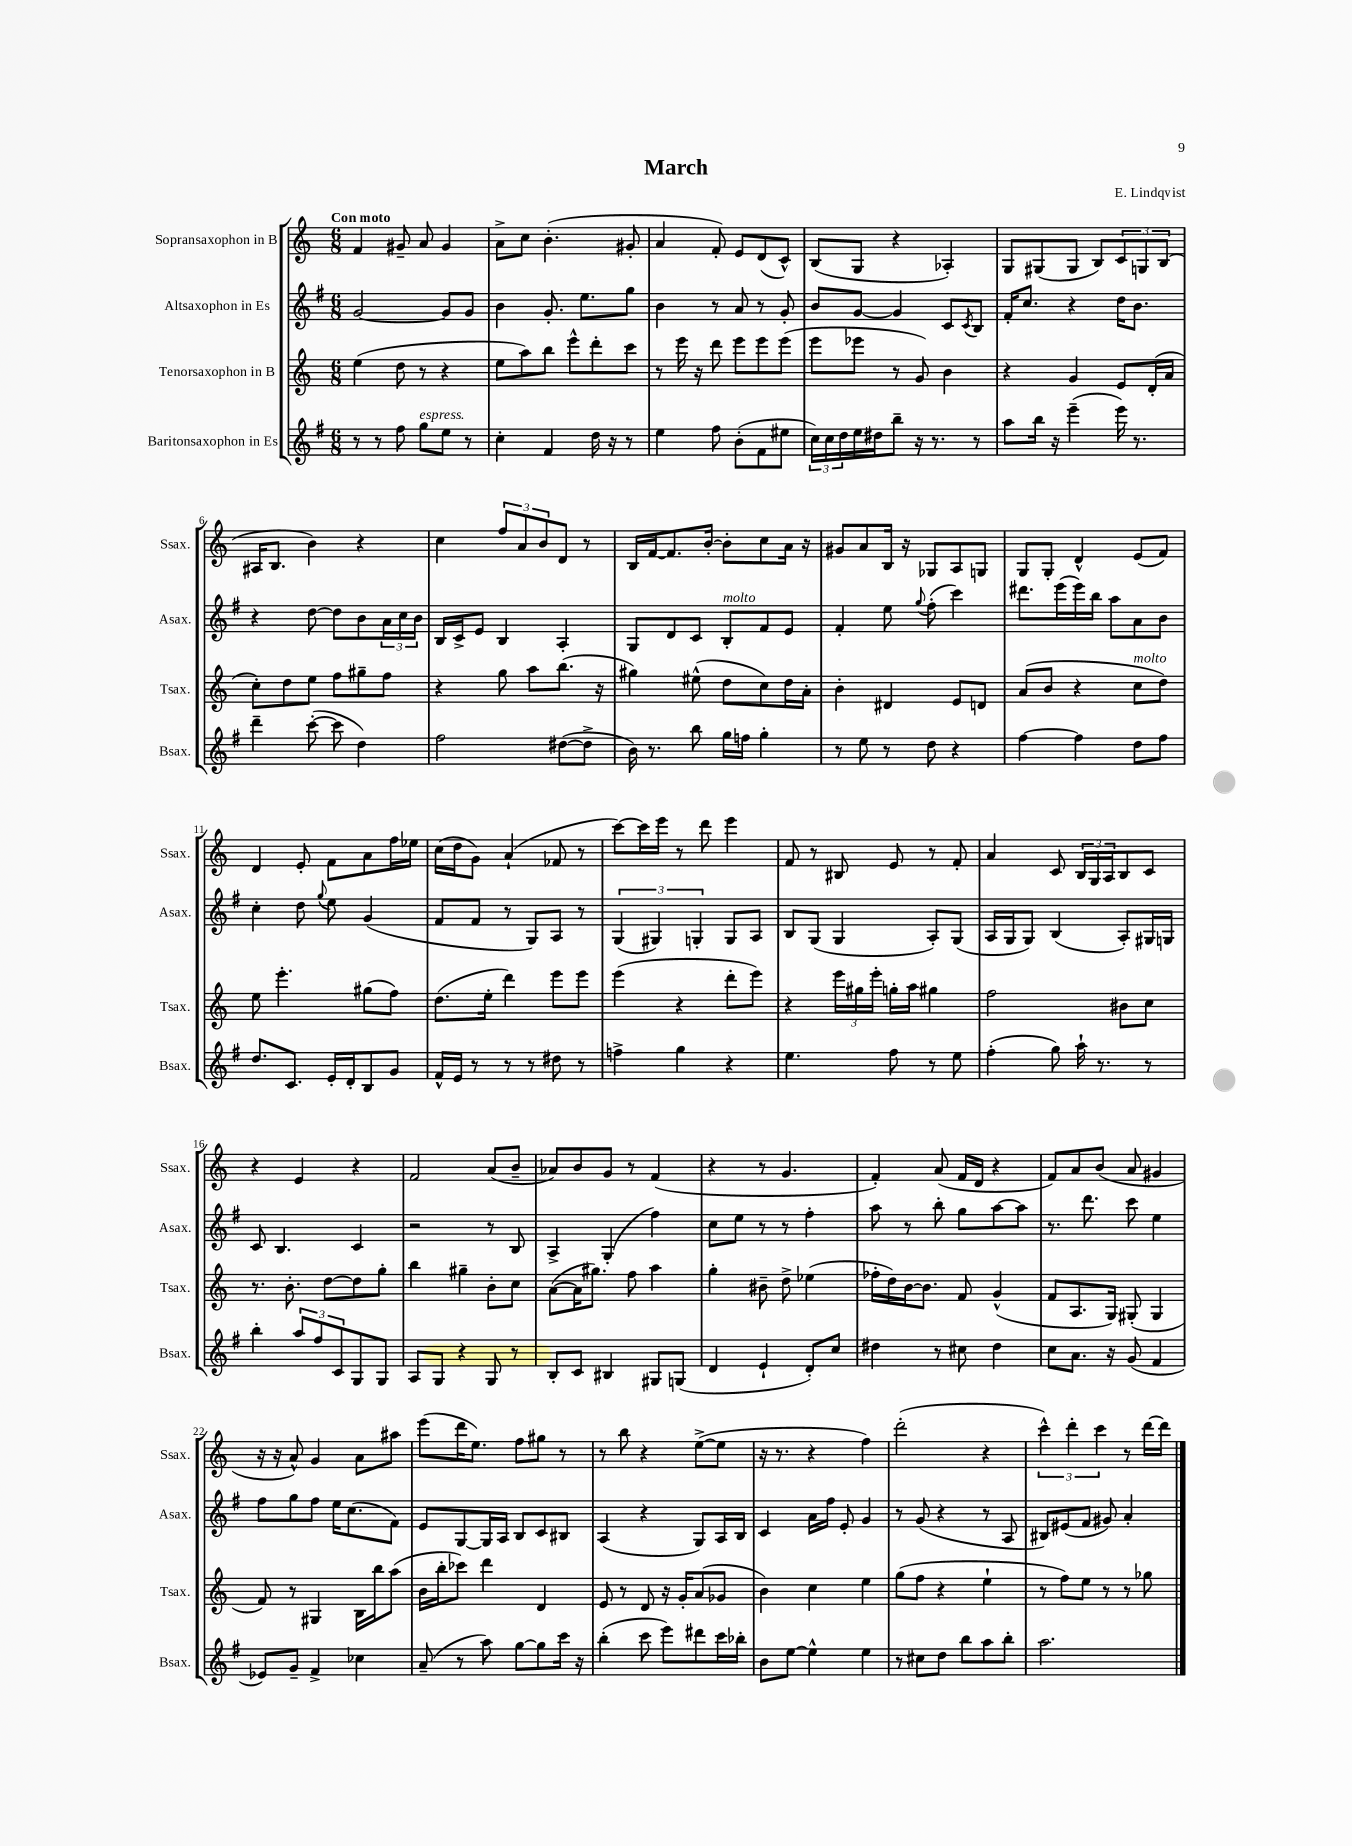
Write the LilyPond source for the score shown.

\header { title = "March" composer = "E. Lindqvist" }
<<
\new StaffGroup <<
\new Staff = "s0" \with { instrumentName = "Sopransaxophon in B" shortInstrumentName = "Ssax." } {
    \clef treble \key c \major \numericTimeSignature \time 6/8 \tempo "Con moto"
    f'4 gis'8-- a'8 gis'4 |
    a'8-> c''8 b'4.-.( gis'8-. |
    a'4 f'8-.) e'8 d'8( c'8-^) |
    b8( g8 r4 aes4-.) |
    g8 gis8( gis8 b8) \tuplet 3/2 { c'8 g8 b8( } |
    ais16 b8. b'4) r4 |
    c''4 \tuplet 3/2 { f''8 a'8 b'8 } d'8 r8 |
    b16 f'16~ f'8. b'16~-. b'8-. c''8 a'16 r16 |
    gis'8 a'8 b16 r16 ges8 a8 g8 |
    g8 g8-. d'4-^ e'8( f'8) |
    d'4 e'8-. f'8 a'8 f''16 ees''16 |
    c''16( d''16 g'8) a'4-!( fes'8 r8 |
    c'''8~) c'''16 e'''16 r8 d'''8 e'''4 |
    f'8 r8 bis8 e'8 r8 f'8-. |
    a'4 c'8 \tuplet 3/2 { b16 g16 a16 } b8 c'8 |
    r4 e'4 r4 |
    f'2 a'8( b'8-- |
    aes'8) b'8 g'8 r8 f'4( |
    r4 r8 g'4. |
    f'4-.) a'8( f'16 d'16 r4 |
    f'8) a'8 b'8( a'8 gis'4 |
    r16 r16 a'8-^) g'4 a'8 ais''8 |
    e'''8( d'''16 e''8.) f''8 gis''8 r8 |
    r8 b''8 r4 e''8~->( e''8 |
    r16 r8. r4 f''4) |
    d'''2-.( r4 |
    \tuplet 3/2 { c'''4-^) d'''4-. c'''4 } r8 d'''16~ d'''16 \bar "|." |
}
\new Staff = "s1" \with { instrumentName = "Altsaxophon in Es" shortInstrumentName = "Asax." } {
    \clef treble \key g \major \numericTimeSignature \time 6/8
    g'2~ g'8 g'8 |
    b'4 g'8.-. e''8. g''8 |
    b'4 r8 a'8 r8 g'8-. |
    b'8 g'8~ g'4 c'8 \acciaccatura { c'8 } b8 |
    fis'16-. c''8. r4 d''16 b'8. |
    r4 d''8~ d''8 b'8 \tuplet 3/2 { a'16 c''16 b'16 } |
    b16 c'16-> e'8 b4 a4-. |
    g8 d'8 c'8 b8-.^\markup { \italic "molto" } fis'8 e'8 |
    fis'4-. e''8 \appoggiatura { g''8 } fis''8-.( c'''4) |
    dis'''8. e'''16( e'''16) b''16 a''8 a'8 b'8 |
    c''4-. d''8 \appoggiatura { g''8 } e''8 g'4( |
    fis'8 fis'8 r8 g8) a8 r8 |
    \tuplet 3/2 { g4( gis4) g4-. } g8 a8 |
    b8 g8( g4 a8-.) g8( |
    a16 g16 g8) b4( a8-.) gis16 g16 |
    c'8 b4. c'4 |
    r2 r8 b8 |
    a4-> g4-.( fis''4) |
    c''8 e''8 r8 r8 fis''4-. |
    a''8 r8 b''8-. g''8 a''8~ a''8 |
    r8. d'''8. c'''8 e''4 |
    fis''8 g''8 fis''8 e''16 c''8.( fis'8) |
    e'8 g8~ g16 a16 b8 c'8 bis8 |
    a4( r4 g8) a16 b16 |
    c'4 a'16 fis''16 e'8-. g'4 |
    r8 g'8( r4 r8 a8 |
    bis8) eis'8( fis'8 gis'8) a'4-. \bar "|." |
}
\new Staff = "s2" \with { instrumentName = "Tenorsaxophon in B" shortInstrumentName = "Tsax." } {
    \clef treble \key c \major \numericTimeSignature \time 6/8
    e''4( d''8 r8 r4 |
    e''8 a''8) b''8 e'''8-^ d'''8-. c'''8 |
    r8 e'''16 r16 d'''8 e'''8 e'''8 e'''8( |
    e'''8 ees'''8 r8 g'8) b'4 |
    r4 g'4 e'8 d'16-.( a'16 |
    c''8-.) d''8 e''8 f''8 gis''8-- f''8 |
    r4 g''8 a''8 b''8.( r16 |
    gis''4) eis''8-^( d''8 c''8) d''16 a'16-. |
    b'4-. dis'4 e'8 d'8 |
    a'8( b'8 r4 c''8^\markup { \italic "molto" } d''8) |
    e''8 e'''4.-. gis''8( f''8) |
    d''8.( e''16-. d'''4) e'''8 e'''8 |
    e'''4( r4 d'''8-. e'''8) |
    r4 \tuplet 3/2 { e'''16 gis''16 e'''16-. } g''16-. a''16 gis''4 |
    f''2 bis'8 c''8 |
    r8. b'8.-. d''8~ d''8 g''8-. |
    b''4 gis''4-- b'8-. c''8 |
    a'8~( a'16 gis''8.) f''8 a''4 |
    g''4-. bis'8-- d''8-> ees''4( |
    fes''16-. d''16) b'16~ b'8. f'8 g'4-^( |
    f'8 a8. g16) gis8-.( gis4 |
    f'8) r8 gis4 b16 b''16 a''8( |
    b'16 b''16-. ces'''8) d'''4 d'4 |
    e'8 r8 d'8 r16 g'16-. a'8( ges'8 |
    b'4) c''4 e''4 |
    g''8( f''8 r4 e''4-! |
    r8 f''8) e''8 r8 r8 ges''8 \bar "|." |
}
\new Staff = "s3" \with { instrumentName = "Baritonsaxophon in Es" shortInstrumentName = "Bsax." } {
    \clef treble \key g \major \numericTimeSignature \time 6/8
    r8 r8 fis''8 g''8^\markup { \italic "espress." } e''8 r8 |
    c''4-. fis'4 d''16 r16 r8 |
    e''4 fis''8 b'8-.( fis'8 eis''8 |
    \tuplet 3/2 { c''16) c''16 d''16 } e''16 dis''16 b''8-- r16 r8. r8 |
    a''8 b''16 r16 e'''4--( e'''16) r8. |
    d'''4-- c'''8~-.( c'''8 d''4) |
    fis''2 dis''8~( dis''8-> |
    b'16) r8. b''8 g''16 f''16 g''4-. |
    r8 e''8 r8 d''8 r4 |
    fis''4~ fis''4 d''8 fis''8 |
    d''8. c'8. e'16-. d'16-. b8 g'8 |
    fis'16-^ e'16 r8 r8 r8 dis''8 r8 |
    f''4-> g''4 r4 |
    e''4. fis''8 r8 e''8 |
    fis''4-.( g''8) a''16-! r8. r8 |
    b''4-. \tuplet 3/2 { a''8 fis''8 c'8 } g8 g8 |
    a8 g8 r4 g8 r8 |
    b8-. c'8 bis4 gis8 g8( |
    d'4 e'4-! d'8-.) c''8 |
    dis''4 r8 cis''8 dis''4 |
    c''8 a'8. r16 g'8( fis'4 |
    ees'8) g'8-- fis'4-> ces''4 |
    a'8--( r8 a''8) g''8~ g''8 c'''16 r16 |
    b''4-.( c'''8 e'''8) dis'''8 c'''16 bes''16-. |
    b'8 e''8~ e''4-^ e''4 |
    r8 cis''8 d''8 b''8 a''8 b''8-. |
    a''2. \bar "|." |
}
>>
>>
